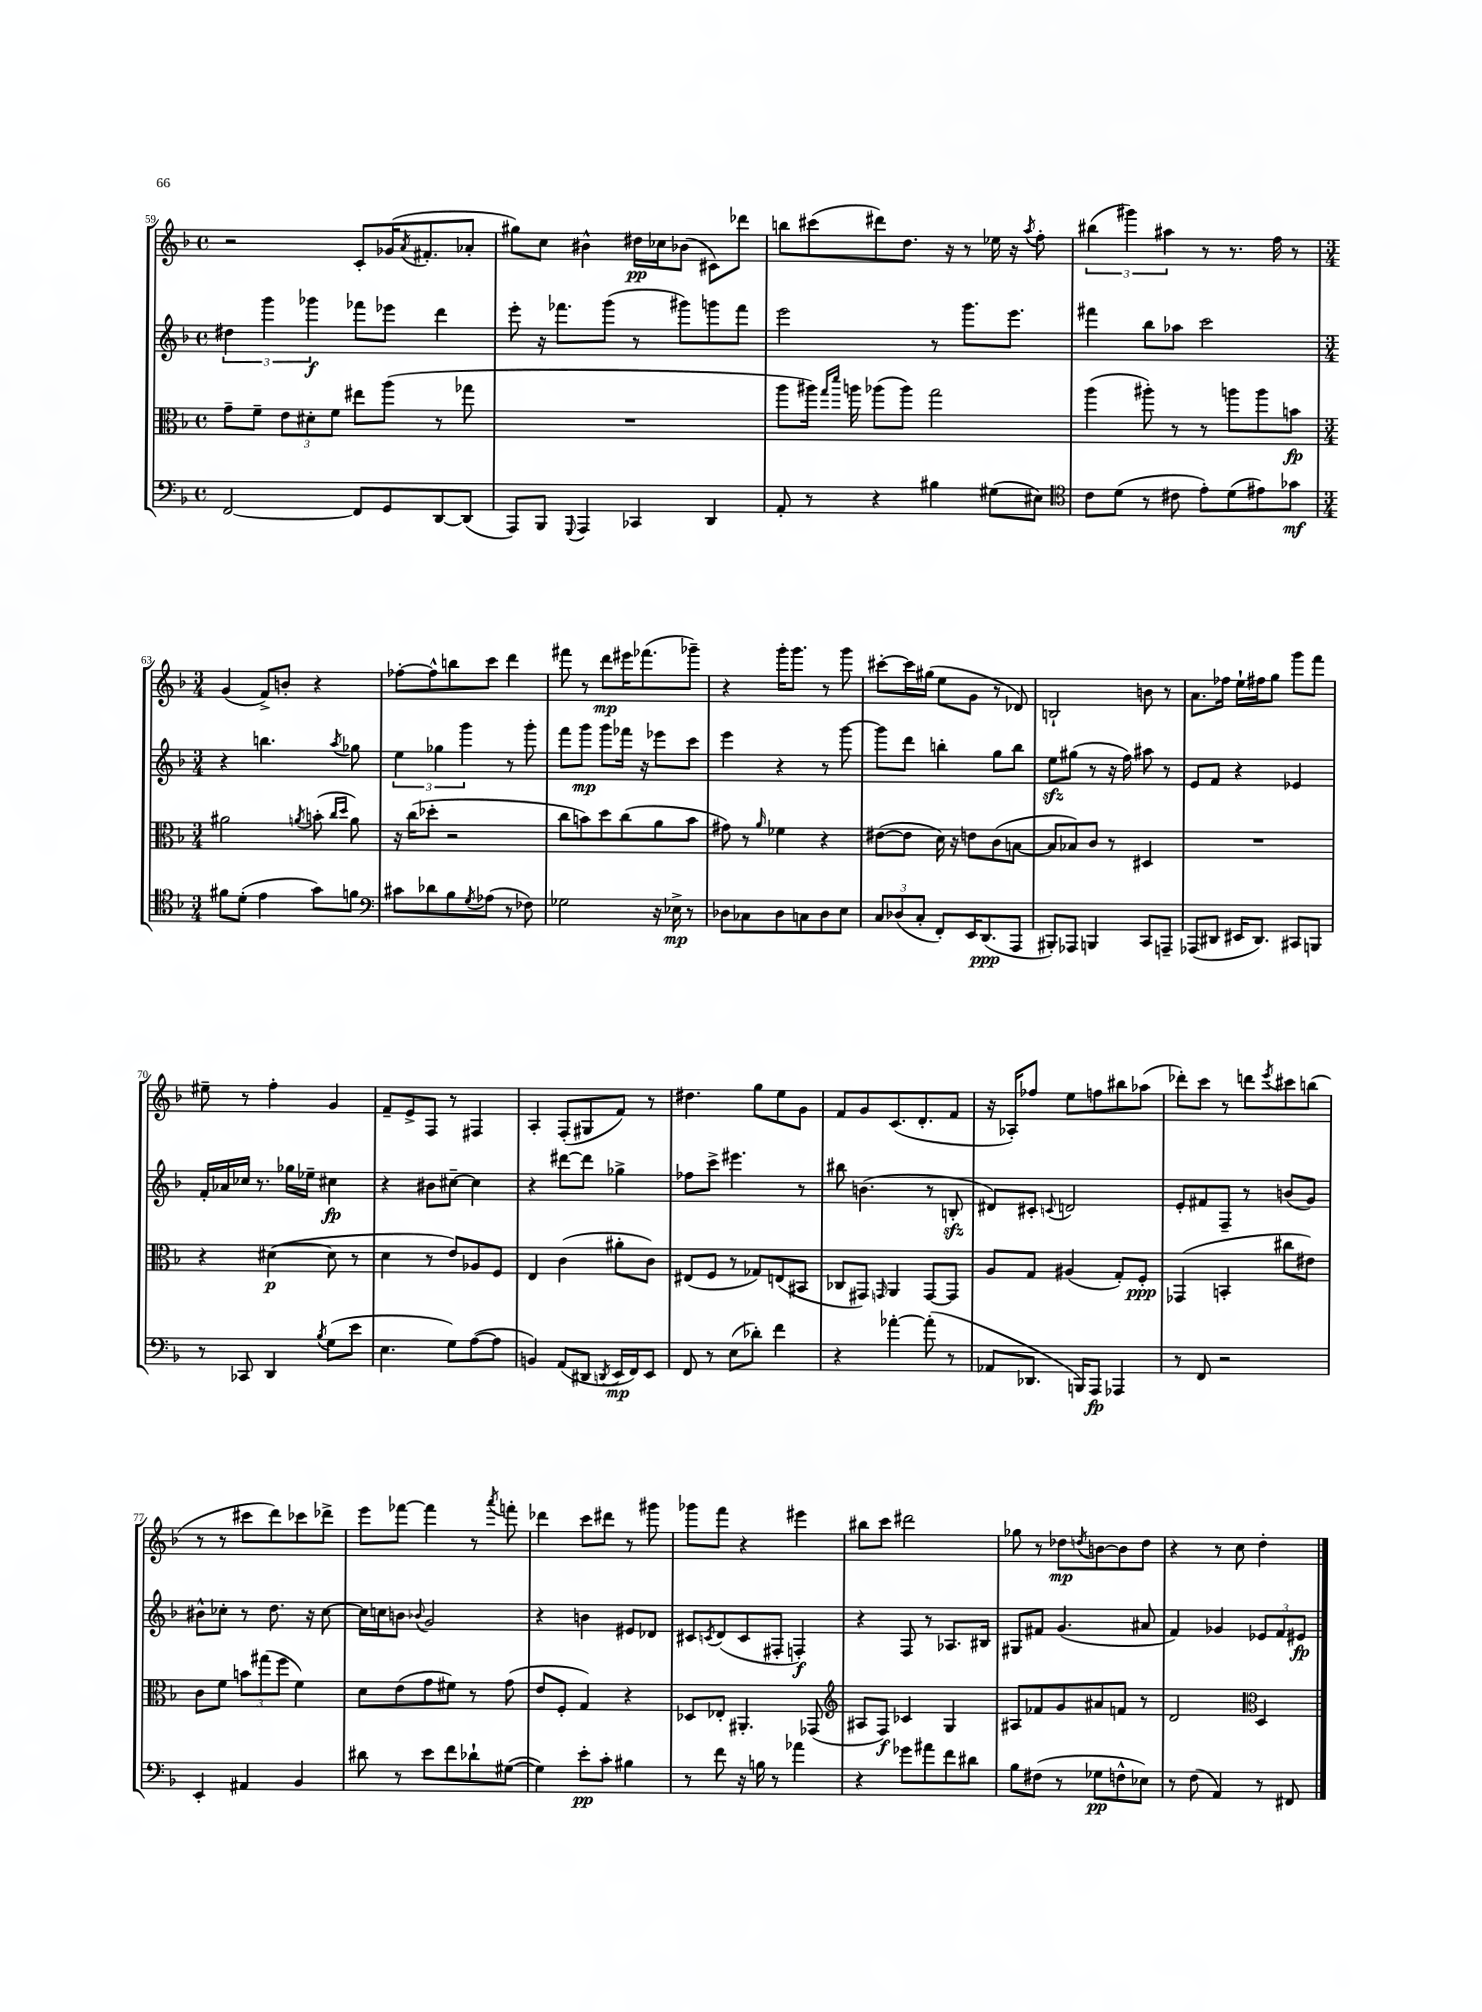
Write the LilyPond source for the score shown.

<<
\new StaffGroup <<
\new Staff = "s0" {
    \clef treble \key f \major \defaultTimeSignature \time 4/4
    r2 c'8-. ges'16( \acciaccatura { a'8 } fis'8.-. aes'8-. |
    gis''8) c''8 bis'4-^ dis''16\pp ces''16 bes'8( cis'8) des'''8 |
    b''8 cis'''8( dis'''8) d''8. r16 r8 ees''16 r16 \acciaccatura { a''8 } f''8-. |
    \tuplet 3/2 { bis''4( gis'''4) ais''4 } r8 r8. f''16 r8 |
    \numericTimeSignature \time 3/4 g'4( f'8->) b'8-. r4 |
    fes''8~-. fes''8-^ b''8 c'''8 d'''4 |
    fis'''8 r8 d'''8\mp eis'''16 fes'''8.( ges'''8--) |
    r4 g'''16-. g'''8. r8 g'''8 |
    cis'''8~-. cis'''16 gis''16( e''8 g'8 r8 des'8) |
    b2-! b'8 r8 |
    a'8. fes''16 e''16-! fis''16 g''8 g'''8 f'''8 |
    eis''8-- r8 f''4-. g'4 |
    f'8-- e'8-> f8 r8 fis4 |
    a4-. f8-.( gis8 f'8) r8 |
    dis''4. g''8 e''8 g'8 |
    f'8 g'8 c'8.( d'8.-. f'8 |
    r16 aes16-.) fes''8 e''8 f''8 bis''8 aes''8( |
    des'''8-.) c'''8 r8 d'''8 \acciaccatura { e'''8 } cis'''8 b''8( |
    r8 r8 cis'''8 d'''8) ces'''8 des'''8-> |
    e'''8 fes'''8~ fes'''4 r8 \acciaccatura { a'''8 } f'''8-. |
    des'''4 c'''8 dis'''8 r8 gis'''8 |
    ges'''8 f'''8 r4 eis'''4 |
    bis''8 c'''8 dis'''2 |
    ges''8 r8 des''8\mp \acciaccatura { d''8 } b'8~ b'8 d''8 |
    r4 r8 c''8 d''4-. \bar "|." |
}
\new Staff = "s1" {
    \clef treble \key f \major \defaultTimeSignature \time 4/4
    \tuplet 3/2 { dis''4 g'''4 ges'''4\f } fes'''8 ees'''8 d'''4 |
    e'''8-. r16 fes'''8. g'''8( r8 gis'''8) g'''8 fes'''8 |
    e'''2 r8 g'''8. e'''8. |
    fis'''4 bes''8 aes''8 c'''2 |
    \numericTimeSignature \time 3/4 r4 b''4. \acciaccatura { a''8 } ges''8 |
    \tuplet 3/2 { e''4 ges''4 g'''4 } r8 g'''8-. |
    f'''8 g'''8\mp g'''8 fes'''16 r16 ees'''8 c'''8 |
    e'''4 r4 r8 g'''8~ |
    g'''8 d'''8 b''4-. g''8 b''8 |
    e''8\sfz gis''8( r8 r16 f''16) ais''8 r8 |
    e'8 f'8 r4 ees'4 |
    f'16-. aes'16 ces''16 r8. ges''16 ees''16-- cis''4\fp |
    r4 bis'8 cis''8~-- cis''4 |
    r4 dis'''8~ dis'''8 ges''4-> |
    fes''8 c'''8-> eis'''4. r8 |
    bis''8 b'4.( r8 b8-.\sfz |
    dis'8) cis'8-. \appoggiatura { c'8 } d'2 |
    e'8-. fis'8 f8-- r8 b'8( g'8) |
    bis'8-^ ces''8-. r8 d''8. r16 ces''8~ |
    ces''16 c''16 b'8 \appoggiatura { bes'8 } g'2 |
    r4 b'4 eis'8 des'8 |
    cis'8 \acciaccatura { c'8 } d'8( c'8 fis8-. f4-.\f) |
    r4 f8 r8 aes8. bis16 |
    gis8 fis'8 g'4.( ais'8 |
    f'4) ges'4 \tuplet 3/2 { ees'8 f'8 eis'8\fp } \bar "|." |
}
\new Staff = "s2" {
    \clef alto \key f \major \defaultTimeSignature \time 4/4
    g'8-- f'8-- \tuplet 3/2 { e'8 dis'8-. f'8 } eis''8 a''8( r8 ges''8 |
    R1 |
    a''8 ais''16) \grace { g''16 d'''16 } a''16 aes''8( aes''8) g''2 |
    a''4( ais''8-.) r8 r8 a''8 a''8 b'8\fp |
    \numericTimeSignature \time 3/4 ais'2 \acciaccatura { a'8 } b'8-.( \grace { c''16 d''16 } a'8) |
    r16 c''16( des''8-. r2 |
    c''8 b'8) d''8 c''8( a'8 b'8 |
    gis'8) r8 \grace { a'16 } fes'4 r4 |
    eis'8~( eis'8 d'16) r16 e'8 c'8( b8~ |
    b8 bes8) c'8 r8 dis4 |
    R2. |
    r4 dis'4~\p( dis'8 r8 |
    d'4 r8 e'8) aes8 f8 |
    e4 c'4( ais'8-. c'8) |
    eis8( f8 r8 ges8) e8( bis,8 |
    ces8 gis,8) \grace { g,16 } a,4 g,8~ g,8 |
    a8 g8 ais4( g8-.) f8-.\ppp |
    ges,4( b,4-. cis''8 eis'8) |
    c'8 f'8 \tuplet 3/2 { b'8 gis''8( f''8 } f'4) |
    d'8 e'8( g'8 fis'8) r8 g'8( |
    e'8 f8-. g4) r4 |
    des8 ees8-. ais,4.-. ges,8( |
    \clef treble ais8 f8\f) ces'4 g4 |
    ais8 fes'8 g'8 ais'8 f'8 r8 |
    d'2 \clef alto d4 \bar "|." |
}
\new Staff = "s3" {
    \clef bass \key f \major \defaultTimeSignature \time 4/4
    f,2~ f,8 g,8 d,8~ d,8( |
    a,,8) bes,,8 \appoggiatura { g,,8 } a,,4 ces,4 d,4 |
    a,8-. r8 r4 bis4 gis8( eis8) |
    \clef tenor c'8 d'8( r8 cis'8 e'8-.) d'8( eis'8) ges'8\mf |
    \numericTimeSignature \time 3/4 fis'8 d'8-.( e'4 g'8) f'8 |
    \clef bass cis'8 des'8 bes8 \acciaccatura { g8 } aes8( r8 fes8) |
    ges2 r16 ees16->\mp r8 |
    des8 ces8 des8 c8 des8 e8 |
    \tuplet 3/2 { c8 des8( c8-. } f,8-.) e,16 d,8.\ppp( a,,8 |
    bis,,8-.) aes,,8 b,,4 c,8 a,,8-- |
    aes,,8( dis,8 eis,16 dis,8.) cis,8 b,,8 |
    r8 ces,8 d,4 \acciaccatura { bes8 } g8( e'8 |
    e4. g8) a8~( a8 |
    b,4) a,8( dis,8 \acciaccatura { d,8 } e,16\mp f,16) e,8 |
    f,8 r8 e8( des'8-.) f'4 |
    r4 aes'4~-. aes'8-.( r8 |
    aes,8 des,8. b,,16) a,,8\fp aes,,4 |
    r8 f,8 r2 |
    e,4-. ais,4 bes,4 |
    dis'8 r8 e'8 f'8 des'8-! gis8~( |
    gis4) e'8-.\pp c'8-. bis4 |
    r8 f'8 r16 b16 r8 aes'4 |
    r4 ges'8 ais'8 f'8 dis'8 |
    bes8 fis8( r8 ges8\pp f8-^ ees8) |
    r8 f8( a,4) r8 fis,8 \bar "|." |
}
>>
>>
\layout { \context { \Score currentBarNumber = #59 } }
